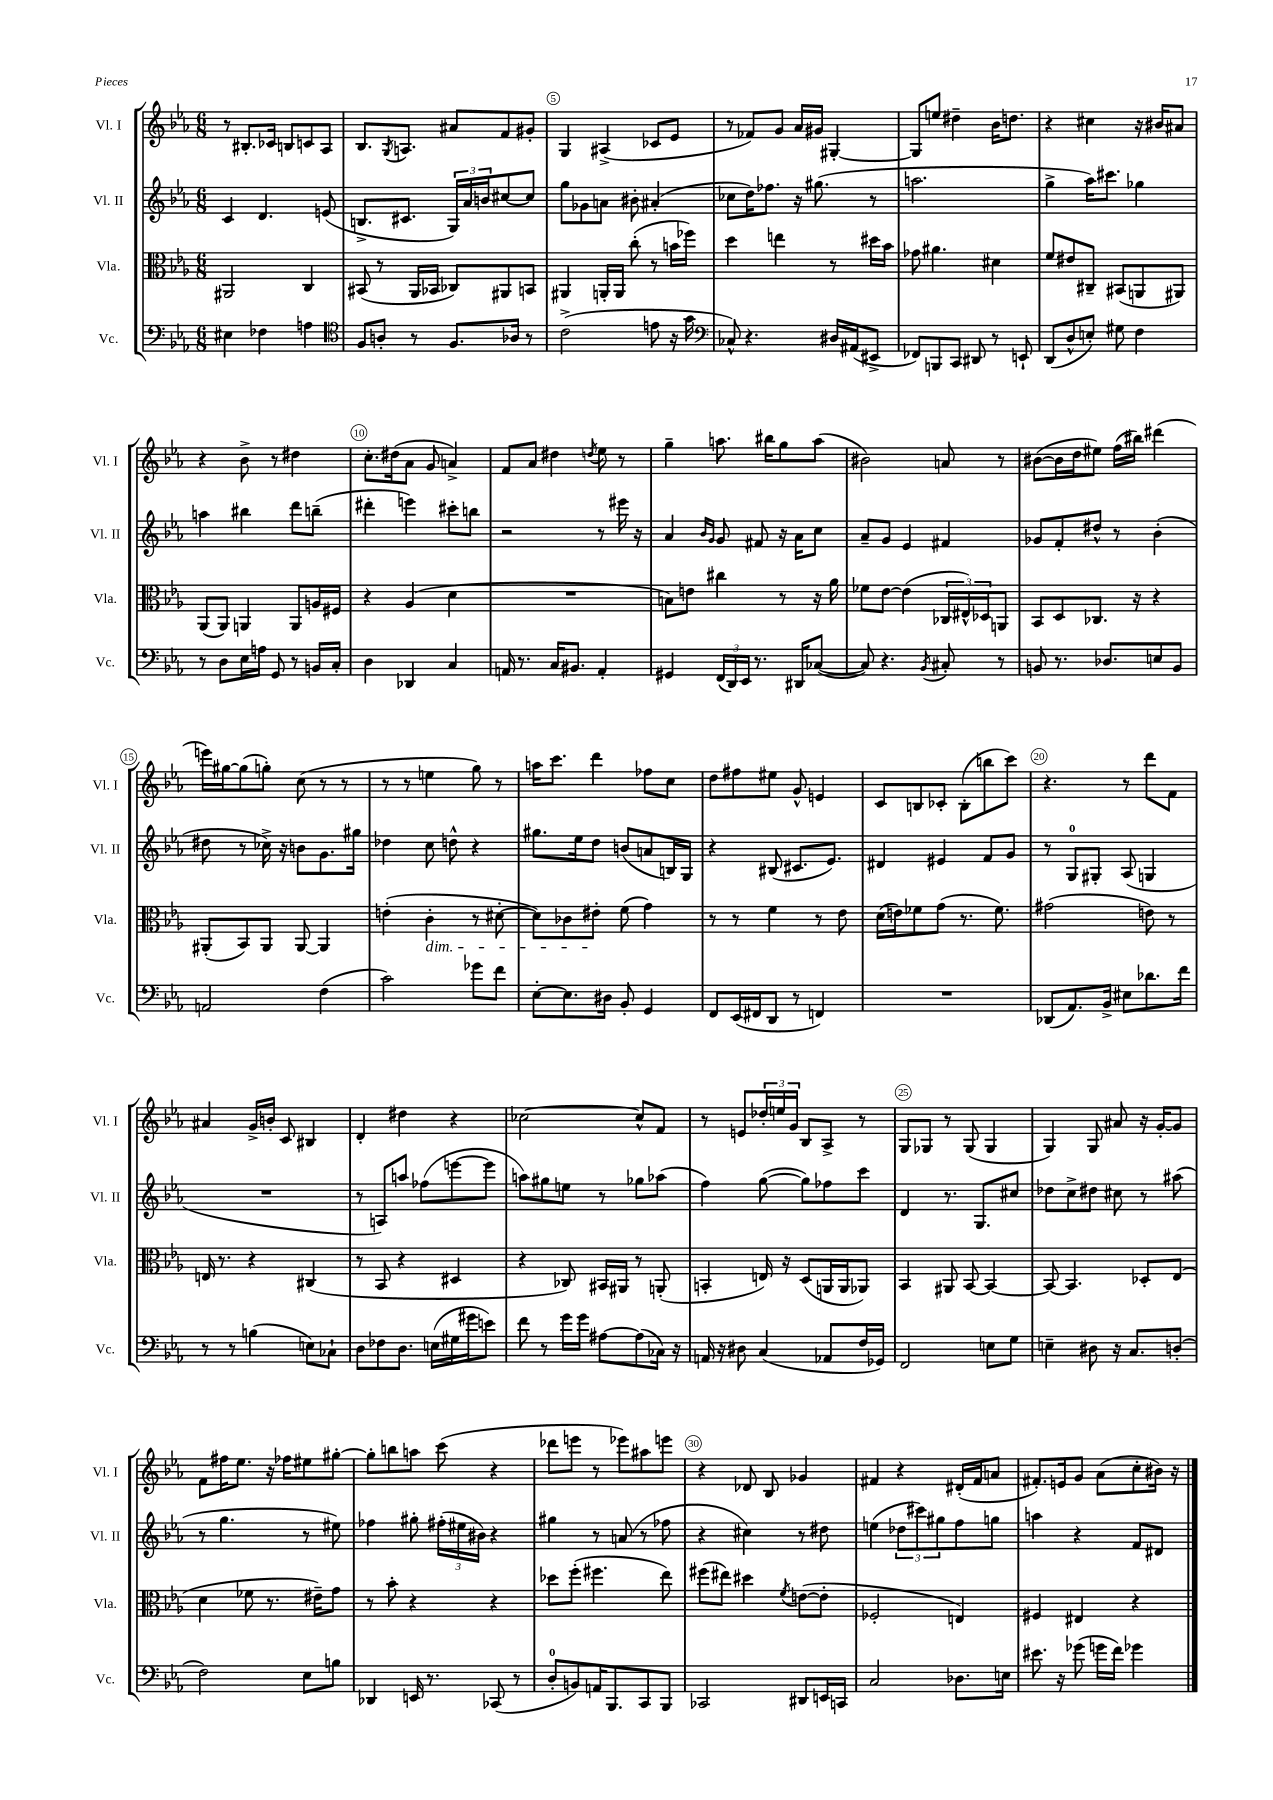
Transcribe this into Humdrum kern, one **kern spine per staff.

**kern	**kern	**kern	**kern
*staff4	*staff3	*staff2	*staff1
*clefF4	*clefC3	*clefG2	*clefG2
*k[b-e-a-]	*k[b-e-a-]	*k[b-e-a-]	*k[b-e-a-]
*M6/8	*M6/8	*M6/8	*M6/8
4E#	2AA#	4c	8r
.	.	.	8.B#'
4F-	.	4.d	.
.	.	.	16c-
.	.	.	8B
4A	4C	.	8c
.	.	(8e	8A-
=	=	=	=
*clefC4	*	*	*
8F	(8BB#	8.B^	8.B-
8A'	8r	.	.
.	.	.	8qG
.	.	8.c#	8.A
8r	16AA-	.	.
.	16BB-	.	.
8.F	8C-)	24G)	8a#
.	.	24a-	.
.	.	24b	.
.	8AA#	[8cc#	8f
16A-	.	.	.
8r	8BB	8cc#]	8g#'
=	=	=	=
(2c^	4AA#	8gg	4G
.	.	8g-	.
.	16AA'	8a	(4A#^
.	16AA	.	.
.	(8cc'	8b#'	.
8e	8r	(4a#'	8c-
16r	16b	.	8e-
16g	16ff-)	.	.
=	=	=	=
*clefF4	*	*	*
8C-^^)	4dd	8cc-	8r
4.r	.	16dd)	8f-)
.	.	8.ff-	.
.	4ee	.	8g
.	.	16r	16a-
.	.	(8.gg#	16g#
16D#	8r	.	[4G#'
(16AA#	.	.	.
8EE#^	16dd#	8r	.
.	16b-	.	.
=	=	=	=
8FF-)	8g-	2.aa	8G#]
8BBB	4.a#	.	8ee
8CC	.	.	4dd#~
8DD#	.	.	.
8r	4d#	.	16b-
.	.	.	8.dd
8EE`	.	.	.
=	=	=	=
(8DD	8f	4gg^	4r
8D^^	8e#	.	.
8E')	8C#~	16aa-)	4cc#
.	.	8.ccc#	.
8G#	(8BB#	.	.
4F	8AA	4gg-	16r
.	.	.	16b#
.	8AA#)	.	8a#
=	=	=	=
8r	(8AA-	4aa	4r
8D	8AA-)	.	.
16E-	4AA	4bb#	8b-^
16A	.	.	.
8GG	.	.	8r
8r	8AA	8ddd	4dd#
16BB	16A	(8bb~	.
16C'	16F#	.	.
=	=	=	=
4D	4r	4ddd#'	8.cc'
.	.	.	(16dd#
4DD-	(4A-	4eee)	8a-
.	.	.	8g
4C	4d	8ccc#'	4a^)
.	.	8bb	.
=	=	=	=
16AA	2.r	2r	8f
8.r	.	.	.
.	.	.	8a-
16C	.	.	4dd#
8.BB#	.	.	.
.	.	.	8qdd
4AA'	.	8r	8ee-
.	.	16eee#	8r
.	.	16r	.
=	=	=	=
4GG#	8B)	4a-	4gg~
.	8e	.	.
.	.	16qqb-	.
.	.	16qqg	.
(24FF	4cc#	8g	8.aa
24DD)	.	.	.
24EE-	.	.	.
8.r	.	8f#	.
.	.	.	16bb#
.	8r	16r	8gg
16DD#	.	16a-	.
([8C-	16r	8cc	(8aa
.	16a-	.	.
=	=	=	=
8C-])	8f-	8a-~	2b#)
4.r	[8e-	8g	.
.	(4e-]	4e-	.
8qBB-	.	.	.
8C#'	24C-	4f#	8a
.	24E#^^)	.	.
.	24D-	.	.
8r	8AA	.	8r
=	=	=	=
8BB	8BB-	8g-	([8b#
8.r	8D	8f'	16b#]
.	.	.	16dd
.	8.C-	8dd#^^	8ee#)
8.D-	.	.	.
.	.	8r	(16ff
.	16r	.	16bb#)
8E	4r	(4b-'	(4ddd#
8BB	.	.	.
=	=	=	=
2AA	(8AA#'	8dd#	16eee)
.	.	.	[16gg#
.	8BB-)	8r	(8gg#]
.	8AA#	16cc-^)	8gg')
.	.	16r	.
.	[8AA#	8b	(8cc
(4F	4AA#]	8.g	8r
.	.	.	8r
.	.	16gg#	.
=	=	=	=
2c)	(4e'	4dd-	8r
.	.	.	8r
.	4c'	8cc	4ee
.	.	8dd^^	.
8g-	8r	4r	8gg)
8f	[8d#'	.	8r
=	=	=	=
[8E-'	8d#])	8.gg#	16aa
.	.	.	8.ccc
8.E-]	8c-	.	.
.	.	16ee-	.
.	8e#'	8dd	4ddd
16D#	.	.	.
8BB-'	(8f	(8b	.
4GG	4g)	8a	8ff-
.	.	16B)	8cc
.	.	16G	.
=	=	=	=
8FF	8r	4r	8dd
(16EE-	8r	.	8ff#
16FF#	.	.	.
8DD	4f	(8B#	8ee#
8r	.	8.c#	8g^^
4FF)	8r	.	4e
.	.	8.e-)	.
.	8e-	.	.
=	=	=	=
2.r	(16d	4d#	8c
.	16e)	.	.
.	8f-	.	8B
.	(8g	4e#	8c-'
.	8.r	.	(8B'
.	.	8f	8bb
.	8.f-)	.	.
.	.	8g	8ccc)
=	=	=	=
(8DD-	(2g#	8r	4.r
8.AA-)	.	8G	.
.	.	8G#'	.
16BB-^	.	.	.
8E#	.	(8A-	8r
8.d-	8e)	4G	8ddd
.	8r	.	8f
16f	.	.	.
=	=	=	=
8r	16E	2.r	4a#
.	8.r	.	.
8r	.	.	.
(4B	4r	.	16g^
.	.	.	16b'
.	.	.	8c
8E)	(4C#	.	4B#
8C-`	.	.	.
=	=	=	=
8D	8r	8r	4d'
8F-	8BB-	8A)	.
8.D	4r	8aa	4dd#
.	.	(8ff-	.
(16E	.	.	.
16G#	4D#	[8eee	4r
16g#	.	.	.
8e)	.	8eee]	.
=	=	=	=
8f	4r	8aa)	[2cc-
8r	.	8gg#	.
16g	8C-)	8ee	.
16g	.	.	.
[8A#	16BB#	8r	.
.	16AA#	.	.
(8A#]	8r	8gg-	8cc-^^]
16C-)	(8AA'	(8aa-	8f
16r	.	.	.
=	=	=	=
16AA	4BB'	4ff)	8r
16r	.	.	.
8D#	.	.	8e
(4C	16E)	([8gg	24dd-'
.	.	.	24ee
.	16r	.	.
.	.	.	24g
.	(8D	8gg])	8B-
8AA-	16AA	8ff-	8A-^
.	16AA	.	.
16F	8AA-)	8ccc	8r
16GG-)	.	.	.
=	=	=	=
2FF	4BB-	4d	8G
.	.	.	8G-
.	8AA#	8.r	8r
.	[8BB-	.	(8G-
.	.	8.G	.
8E	4BB-_	.	4G-
8G	.	8cc#	.
=	=	=	=
4E~	8BB-_	8dd-	4G)
.	4.BB-]	8cc^	.
8D#	.	8dd#	8G
16r	.	8cc#	8a#
8.C	.	.	.
.	8D-'	8r	16r
.	.	.	[16g'
(8D'	(8E-	(8aa#	8g]
=	=	=	=
2F)	4d	8r	8f
.	.	4.gg	16ff#
.	.	.	8.ee-
.	8f-	.	.
.	8.r	.	16r
.	.	.	16ff-
8E-	.	8r	8ee#
.	16e#~)	.	.
8B	8g	8ee#)	[8gg#'
=	=	=	=
4DD-	8r	4ff-	8gg#']
.	8b-'	.	8bb
16EE	4r	8gg#'	8aa
8.r	.	.	.
.	.	(24ff#'	(8ccc
.	.	24ee#	.
.	.	24b#)	.
(8CC-	4r	4r	4r
8r	.	.	.
=	=	=	=
8D'	8dd-	4gg#	8ddd-
8BB)	(8ff'	.	8eee
16AA	4.ff#	8r	8r
8.BBB-	.	.	.
.	.	(8a	8eee-)
8CC	.	8r	8aa#
8BBB-	8ee-)	8ff-	8eee
=	=	=	=
2CC-	(8ff#	4r	4r
.	8ee#)	.	.
.	4dd#	4cc#)	8d-
.	.	.	8B-
.	8qf	.	.
8DD#	([8e	8r	4g-
16EE	8e']	8dd#	.
16CC	.	.	.
=	=	=	=
2C	2F-'	(4ee	4f#
.	.	12dd-	4r
.	.	12ccc#)	.
.	.	12gg#	.
8.D-	4E)	8ff	(16d#'
.	.	.	16f#
.	.	8gg	8a
16E	.	.	.
=	=	=	=
8.e#	4F#	4aa	8.f#')
16r	.	.	16e
(8g-	4E#	4r	8g
16g	.	.	(8a-
16f)	.	.	.
4g-	4r	8f	8cc'
.	.	8d#	16b#)
.	.	.	16r
==	==	==	==
*-	*-	*-	*-
